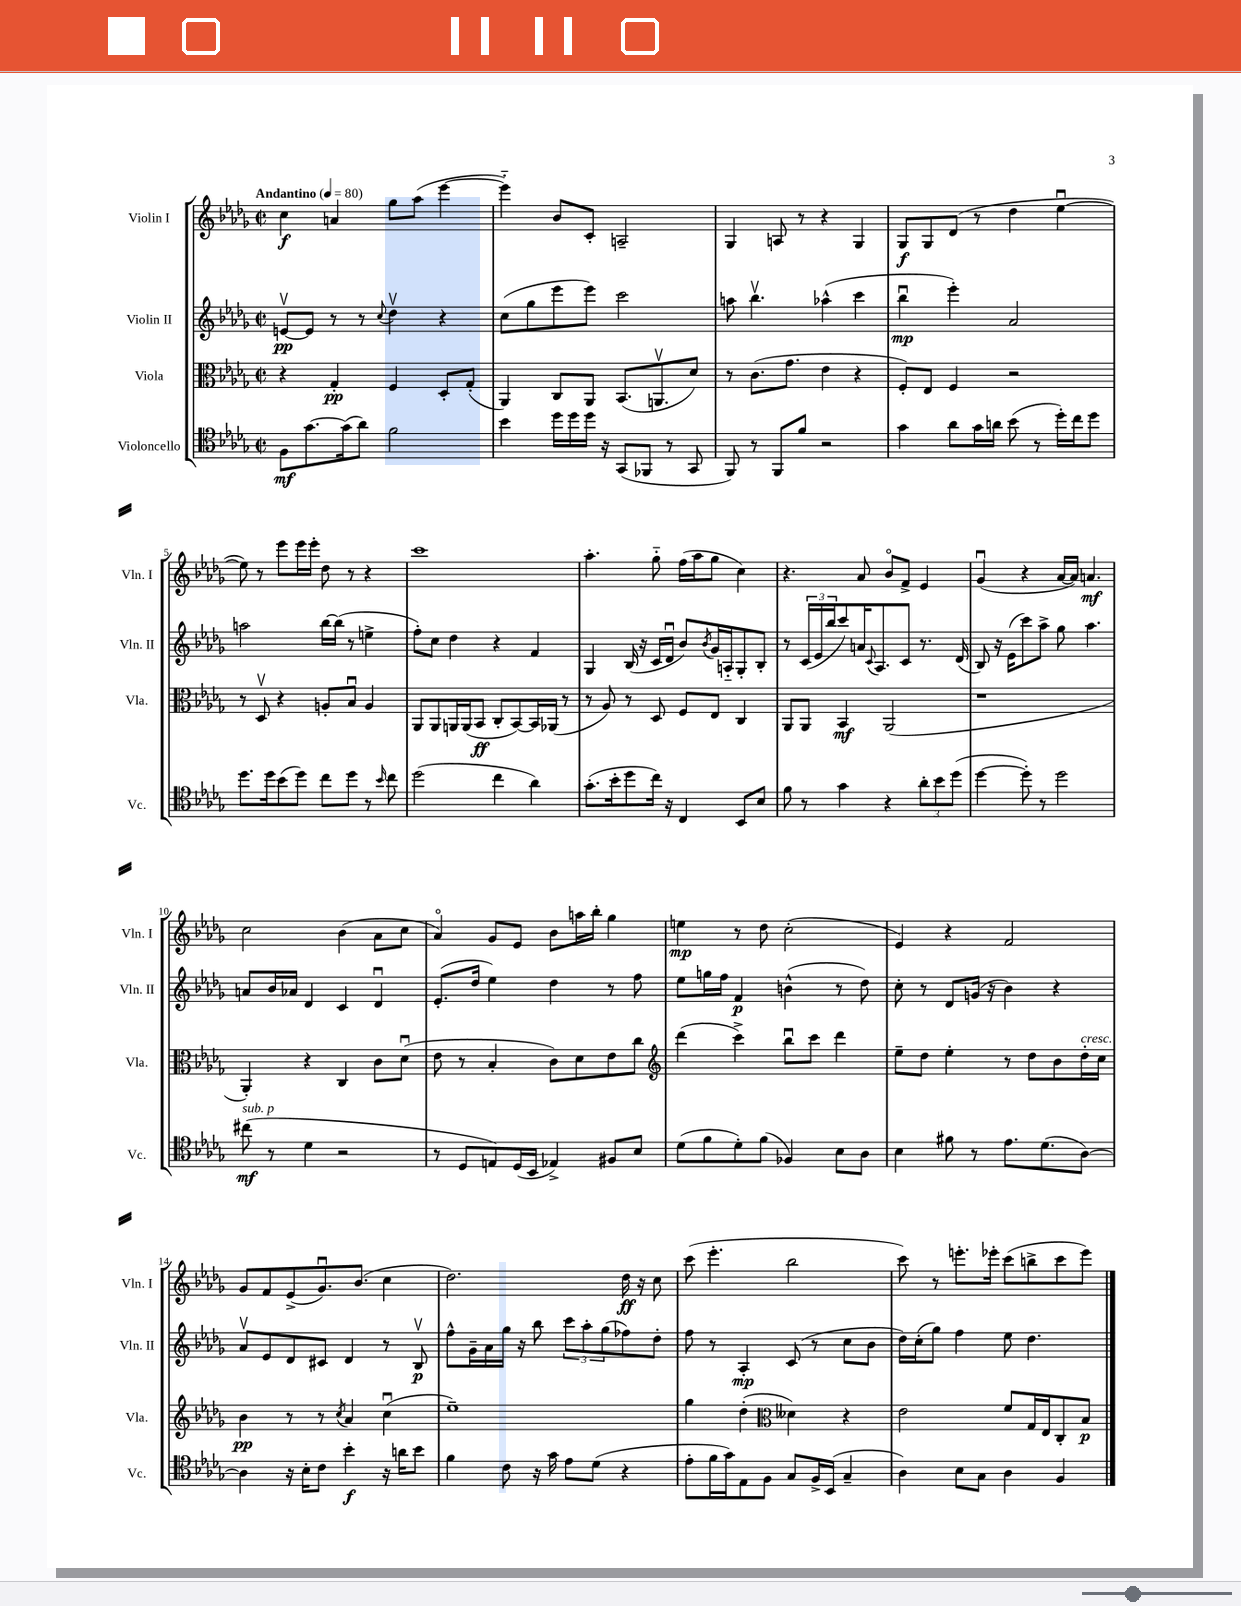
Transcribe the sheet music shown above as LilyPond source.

<<
\new StaffGroup <<
\new Staff = "s0" \with { instrumentName = "Violin I" shortInstrumentName = "Vln. I" } {
    \clef treble \key des \major \defaultTimeSignature \time 2/2 \tempo "Andantino" 4 = 80
    c''4\f a'4 ges''8 aes''8( ees'''4~ |
    ees'''4-_) bes'8 c'8-. a2-- |
    ges4 a8 r8 r4 ges4 |
    ges8\f ges8 des'8( r8 des''4 ees''4~\downbow |
    ees''8) r8 ees'''8 ees'''16 ees'''16-. des''8 r8 r4 |
    c'''1 |
    aes''4.-. ges''8-_ f''16( aes''16 ges''8 c''4) |
    r4. aes'8 bes'8\flageolet f'8-> ees'4 |
    ges'4\downbow( r4 aes'16~ aes'16) a'4.\mf |
    c''2 bes'4( aes'8 c''8 |
    aes'4\flageolet) ges'8 ees'8 bes'8 a''16 bes''16-. ges''4 |
    e''4\mp r8 des''8 c''2-.( |
    ees'4) r4 f'2 |
    ges'8 f'8 ees'8->( ges'8.\downbow) bes'8.( c''4 |
    des''2.) des''16\ff r16 c''8 |
    c'''8( ees'''4.-. bes''2 |
    c'''8) r8 e'''8.-. ees'''16-. c'''8( b''8-> c'''8 ees'''8) \bar "|." |
}
\new Staff = "s1" \with { instrumentName = "Violin II" shortInstrumentName = "Vln. II" } {
    \clef treble \key des \major \defaultTimeSignature \time 2/2
    e'8~\upbow\pp e'8 r8 r8 \appoggiatura { c''8 } des''4\upbow r4 |
    c''8( ges''8 ees'''8 ees'''8) c'''2 |
    a''8 bes''4.\upbow aes''4-^( c'''4 |
    bes''4\downbow\mp ees'''4-.) aes'2 |
    a''2 bes''16~ bes''16( r8 e''4-> |
    f''8-.) c''8 des''4 r4 f'4 |
    ges4 bes16( r16 c'16 des'16\downbow bes'8) \acciaccatura { bes'8 } ges'16 a16-_ ges8-. bes8-. |
    r8 \tuplet 3/2 { c'16( ees'16 bes''16 } c'''8) a'16 \appoggiatura { c'8 } aes8. c'8 r8. des'16( |
    bes8) r16 ees'16( c'''8) aes''8-> ges''8 aes''4. |
    a'8 bes'16 aes'16 des'4 c'4 des'4\downbow |
    ees'8.-.( des''16 ees''4) des''4 r8 f''8 |
    ees''8 g''16 f''16 f'4\p b'4-^( r8 des''8) |
    c''8-. r8 des'8 g'16( r16 bes'4) r4 |
    aes'8\upbow ees'8 des'8 cis'8 des'4 r8 bes8\upbow\p |
    f''8-^ ges'16-- aes'16 ges''16 r16 bes''8 \tuplet 3/2 { c'''8 aes''8-. ges''8( } fes''8) des''8-. |
    f''8 r8 aes4-.\mp c'8( r8 c''8 bes'8 |
    des''16) c''16-.( ges''8) f''4 ees''8 des''4. \bar "|." |
}
\new Staff = "s2" \with { instrumentName = "Viola" shortInstrumentName = "Vla." } {
    \clef alto \key des \major \defaultTimeSignature \time 2/2
    r4 ges4-.\pp f4 des8-. ges8-.( |
    aes,4) c8 aes,8 bes,8.( a,8.\upbow des'8) |
    r8 c'8.( ges'8. ees'4 r4 |
    f8-.) ees8 f4 r2 |
    r8 des8\upbow r4 a8-. bes8\downbow a4 |
    aes,8 aes,8 a,16 a,16( bes,8\ff c8-. bes,8~) bes,16 aes,16( r8 |
    r8 aes8) r8 des8 f8 ees8 c4 |
    aes,8 aes,8 bes,4\mf aes,2( |
    r1 |
    aes,4-.) r4 c4 c'8 des'8\downbow( |
    ees'8 r8 bes4-. c'8) des'8 ees'8 c''8 |
    \clef treble des'''4( c'''4->) bes''8\downbow c'''8 des'''4 |
    ees''8-- des''8 ees''4-. r8 des''8 bes'8 des''16-.^\markup { \italic "cresc." } c''16 |
    bes'4\pp r8 r8 \acciaccatura { c''8 } aes'4 c''4\downbow( |
    ees''1--) |
    ges''4 des''4-.( \clef alto deses'4) r4 |
    ees'2 f'8 ges16 ees16 c8-. bes8\p \bar "|." |
}
\new Staff = "s3" \with { instrumentName = "Violoncello" shortInstrumentName = "Vc." } {
    \clef tenor \key des \major \defaultTimeSignature \time 2/2
    f8\mf ges'8.~ ges'16( aes'8) f'2 |
    bes'4 des''16 des''16 des''16 r16 ges,8( fes,8 r8 ges,8 |
    f,8) r8 f,8 f'8 r2 |
    ges'4 aes'8 ges'16 a'16 bes'8( r8 des''16-.) c''16 des''8 |
    des''8. des''16 bes'8( des''8) c''8 des''8 r8 \grace { bes'16 } c''8 |
    des''2( c''4 aes'4) |
    ges'8.-.( bes'16-. des''8 c''16) r16 c4 bes,8 bes8 |
    f'8 r8 ges'4 r4 \tuplet 3/2 { aes'8-. bes'8 des''8( } |
    des''4~ des''8-.) r8 des''2 |
    cis''8\mf^\markup { \italic "sub. p" }( r8 des'4 r2 |
    r8 des8 e8) des16( bes,16 ees4->) fis8 bes8 |
    des'8( f'8 des'8-.) f'8( fes4) bes8 aes8 |
    bes4 fis'8 r8 ees'8. des'8.( aes8~) |
    aes4 r16 bes16-. c'8 bes'4-.\f r16 a'16 bes'8 |
    f'4 c'8 r16 ges'16 ees'8 des'8( r4 |
    ees'8-. f'16 ges'16) ees8 f8 ges8 f16-> bes,16( ges4-- |
    aes4) bes8 ges8 aes4 f4 \bar "|." |
}
>>
>>
